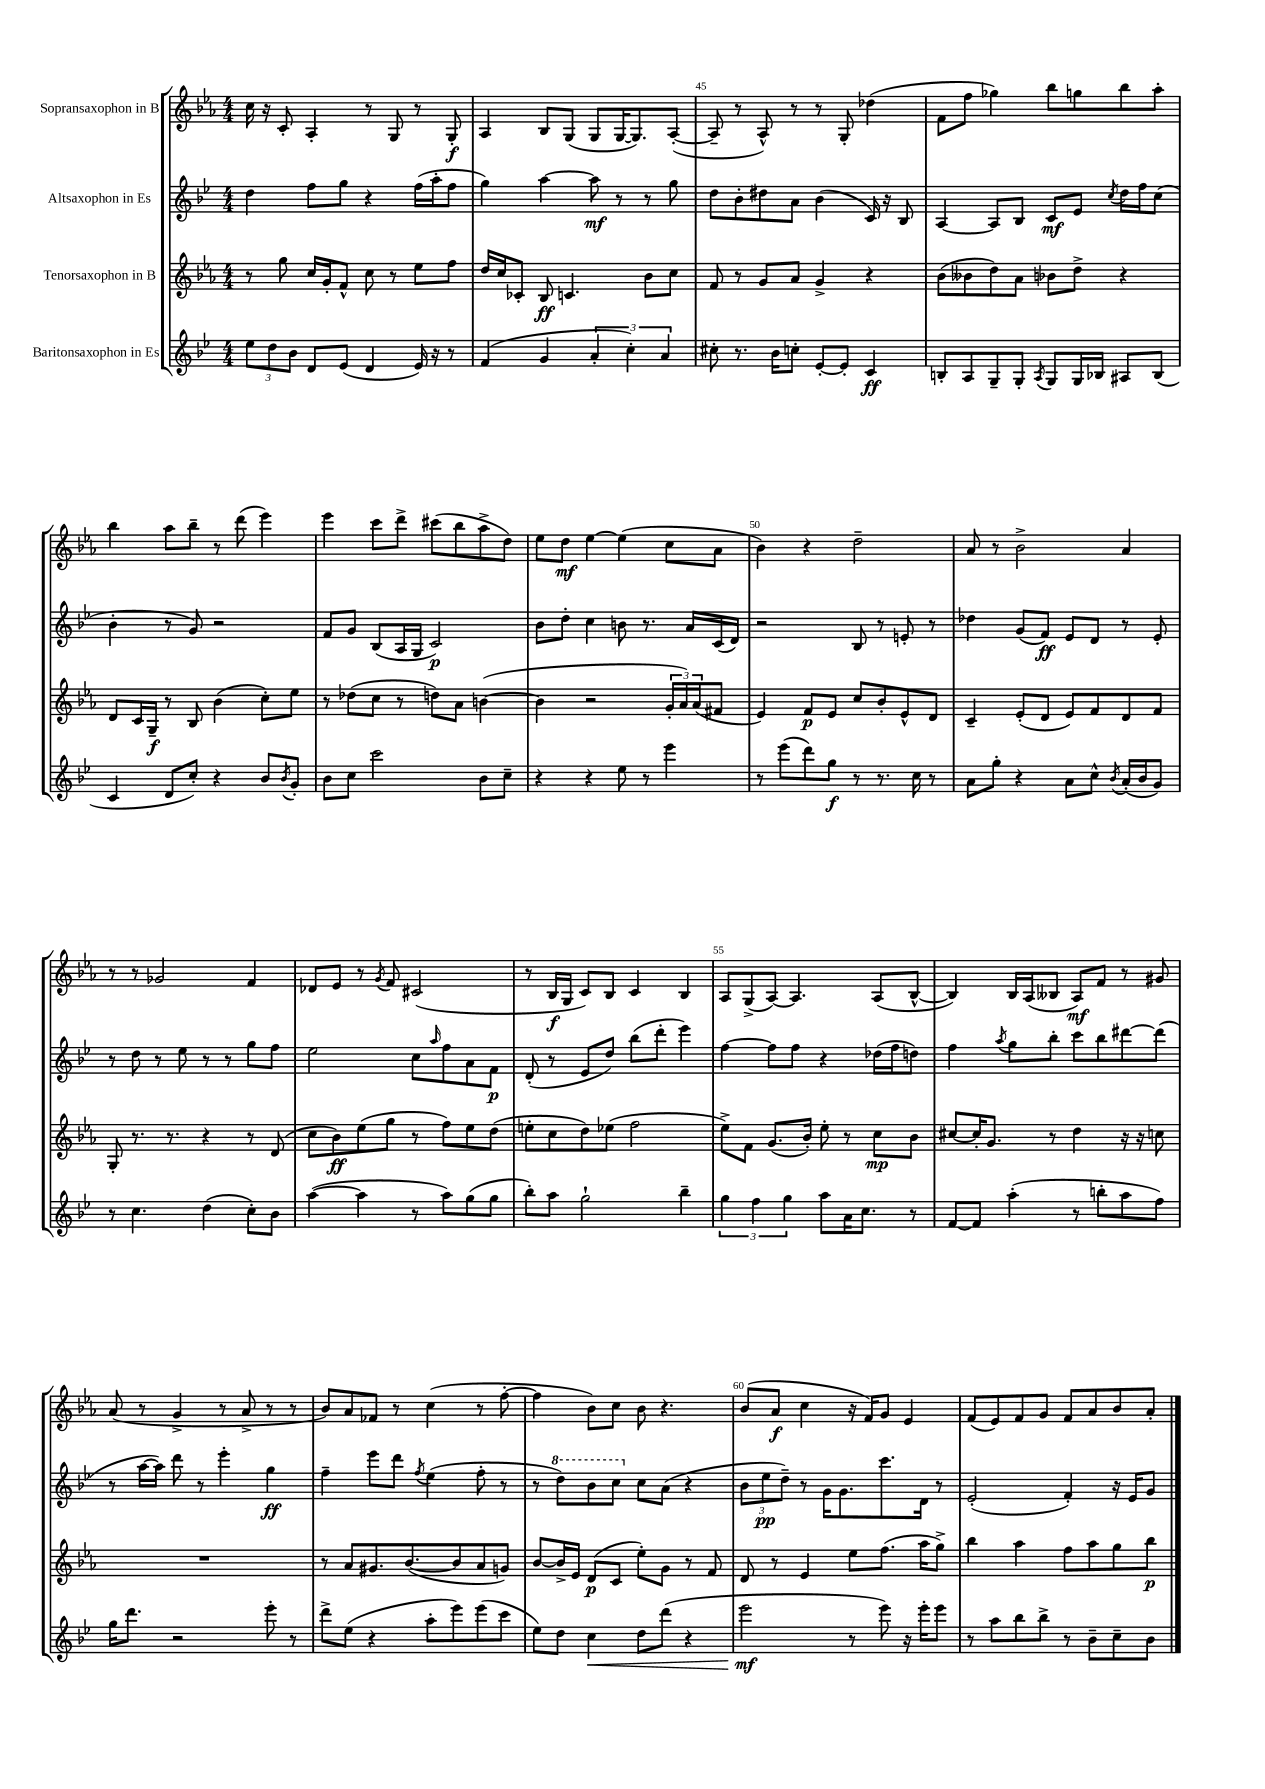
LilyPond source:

<<
\new StaffGroup <<
\new Staff = "s0" \with { instrumentName = "Sopransaxophon in B" } {
    \clef treble \key ees \major \numericTimeSignature \time 4/4
    c''16 r16 c'8-. aes4-. r8 g8 r8 g8-.\f |
    aes4 bes8 g8( g8 g16~ g8.) aes8~-.( |
    aes8-- r8 aes8-^) r8 r8 g8-. des''4( |
    f'8 f''8 ges''4) bes''8 g''8 bes''8 aes''8-. |
    bes''4 aes''8 bes''8-- r8 d'''8( ees'''4) |
    ees'''4 c'''8 d'''8-> cis'''8( bes''8 aes''8-> d''8) |
    ees''8 d''8\mf ees''4~ ees''4( c''8 aes'8 |
    bes'4) r4 d''2-- |
    aes'8 r8 bes'2-> aes'4 |
    r8 r8 ges'2 f'4 |
    des'8 ees'8 r8 \acciaccatura { g'8 } f'8 cis'2( |
    r8 bes16\f g16 c'8) bes8 c'4 bes4 |
    aes8 g8->( aes8~) aes4. aes8( bes8~-^ |
    bes4) bes16 aes16( beses8 aes8\mf) f'8 r8 gis'8 |
    aes'8( r8 g'4-> r8 aes'8-> r8 r8 |
    bes'8) aes'8 fes'8 r8 c''4( r8 f''8~-. |
    f''4 bes'8) c''8 bes'8 r4. |
    bes'8( aes'8\f c''4 r16 f'16) g'8 ees'4 |
    f'8( ees'8) f'8 g'8 f'8 aes'8 bes'8 aes'8-. \bar "|." |
}
\new Staff = "s1" \with { instrumentName = "Altsaxophon in Es" } {
    \clef treble \key bes \major \numericTimeSignature \time 4/4
    d''4 f''8 g''8 r4 f''16( a''16-. f''8 |
    g''4) a''4~ a''8\mf r8 r8 g''8 |
    d''8 bes'8-. dis''8 a'8 bes'4( c'16) r16 bes8 |
    a4~ a8 bes8 c'8\mf ees'8 \acciaccatura { c''8 } d''16 f''16 c''8( |
    bes'4-. r8 g'8) r2 |
    f'8 g'8 bes8( a16 g16 c'2\p) |
    bes'8 d''8-. c''4 b'8 r8. a'16 c'16( d'16) |
    r2 bes8 r8 e'8-. r8 |
    des''4 g'8( f'8\ff) ees'8 d'8 r8 ees'8-. |
    r8 d''8 r8 ees''8 r8 r8 g''8 f''8 |
    ees''2 c''8 \grace { a''16 } f''8 a'8 f'8\p |
    d'8-.( r8 ees'8 d''8) bes''8( d'''8-. ees'''4) |
    f''4~ f''8 f''8 r4 des''16( f''16 d''8) |
    f''4 \acciaccatura { a''8 } g''8 bes''8-. c'''8 bes''8 dis'''8~ dis'''8( |
    r8 a''16~ a''16) d'''8 r8 ees'''4-. g''4\ff |
    f''4-- ees'''8 d'''8 \acciaccatura { f''8 } ees''4( f''8-. r8 |
    r8 \ottava #1 d'''8) bes''8 c'''8 \ottava #0 c''8 a'8( r4 |
    \tuplet 3/2 { bes'8 ees''8\pp d''8--) } r8 g'16 g'8. c'''8. d'16 r8 |
    ees'2-.( f'4-.) r16 ees'16 g'8 \bar "|." |
}
\new Staff = "s2" \with { instrumentName = "Tenorsaxophon in B" } {
    \clef treble \key ees \major \numericTimeSignature \time 4/4
    r8 g''8 c''16 g'16-. f'8-^ c''8 r8 ees''8 f''8 |
    d''16 c''16 ces'8-. bes8\ff c'4. bes'8 c''8 |
    f'8 r8 g'8 aes'8 g'4-> r4 |
    bes'8( beses'8 d''8) aes'8 bes'8 d''8-> r4 |
    d'8 c'16 g16--\f r8 bes8 bes'4( c''8-.) ees''8 |
    r8 des''8( c''8 r8 d''8) aes'8 b'4~( |
    b'4 r2 \tuplet 3/2 { g'16-. aes'16) aes'16( } fis'8 |
    ees'4) f'8\p ees'8 c''8 bes'8-. ees'8-^ d'8 |
    c'4-- ees'8-.( d'8 ees'8) f'8 d'8 f'8 |
    g8-. r8. r8. r4 r8 d'8( |
    c''8 bes'8\ff) ees''8( g''8 r8 f''8) ees''8 d''8( |
    e''8-. c''8 d''8) ees''8( f''2 |
    ees''8->) f'8 g'8.( bes'16-.) ees''8-. r8 c''8\mp bes'8 |
    cis''8~ cis''16-. g'8. r8 d''4 r16 r16 c''8 |
    R1 |
    r8 aes'8 gis'8. bes'8.~( bes'8 aes'8 g'8) |
    bes'8~ bes'16-> ees'16 d'8\p( c'8 ees''8-.) g'8 r8 f'8 |
    d'8 r8 ees'4 ees''8 f''8.( aes''16 g''8->) |
    bes''4 aes''4 f''8 aes''8 g''8 bes''8\p \bar "|." |
}
\new Staff = "s3" \with { instrumentName = "Baritonsaxophon in Es" } {
    \clef treble \key bes \major \numericTimeSignature \time 4/4
    \tuplet 3/2 { ees''8 d''8 bes'8 } d'8 ees'8( d'4 ees'16) r16 r8 |
    f'4( g'4 \tuplet 3/2 { a'4-. c''4-.) a'4 } |
    cis''8-. r8. bes'16 c''8-. ees'8~-. ees'8-. c'4\ff |
    b8-. a8 g8-- g8-. \acciaccatura { a8 } g8 g16 bes16 ais8 bes8( |
    c'4 d'8 c''8-.) r4 bes'8 \acciaccatura { bes'8 } g'8-. |
    bes'8 c''8 c'''2 bes'8 c''8-- |
    r4 r4 ees''8 r8 ees'''4 |
    r8 ees'''8( d'''8) g''8\f r8 r8. c''16 r8 |
    a'8 g''8-. r4 a'8 c''8-^ \acciaccatura { bes'8 } a'16-.( bes'16 g'8) |
    r8 c''4. d''4( c''8-.) bes'8 |
    a''4~( a''4 r8 a''8) g''8( g''8 |
    bes''8-.) a''8 g''2-! bes''4-- |
    \tuplet 3/2 { g''4 f''4 g''4 } a''8 a'16 c''8. r8 |
    f'8~ f'8 a''4-.( r8 b''8-. a''8 f''8) |
    g''16 d'''8. r2 ees'''8-. r8 |
    d'''8-> ees''8( r4 a''8-. ees'''8) ees'''8( c'''8 |
    ees''8) d''8 c''4\< d''8 d'''8( r4 |
    ees'''2\mf\! r8 ees'''8) r16 ees'''16-. ees'''8 |
    r8 a''8 bes''8 bes''8-> r8 bes'8-- c''8-- bes'8 \bar "|." |
}
>>
>>
\layout { \context { \Score currentBarNumber = #43 \override BarNumber.break-visibility = ##(#f #t #t) barNumberVisibility = #(every-nth-bar-number-visible 5) } }
